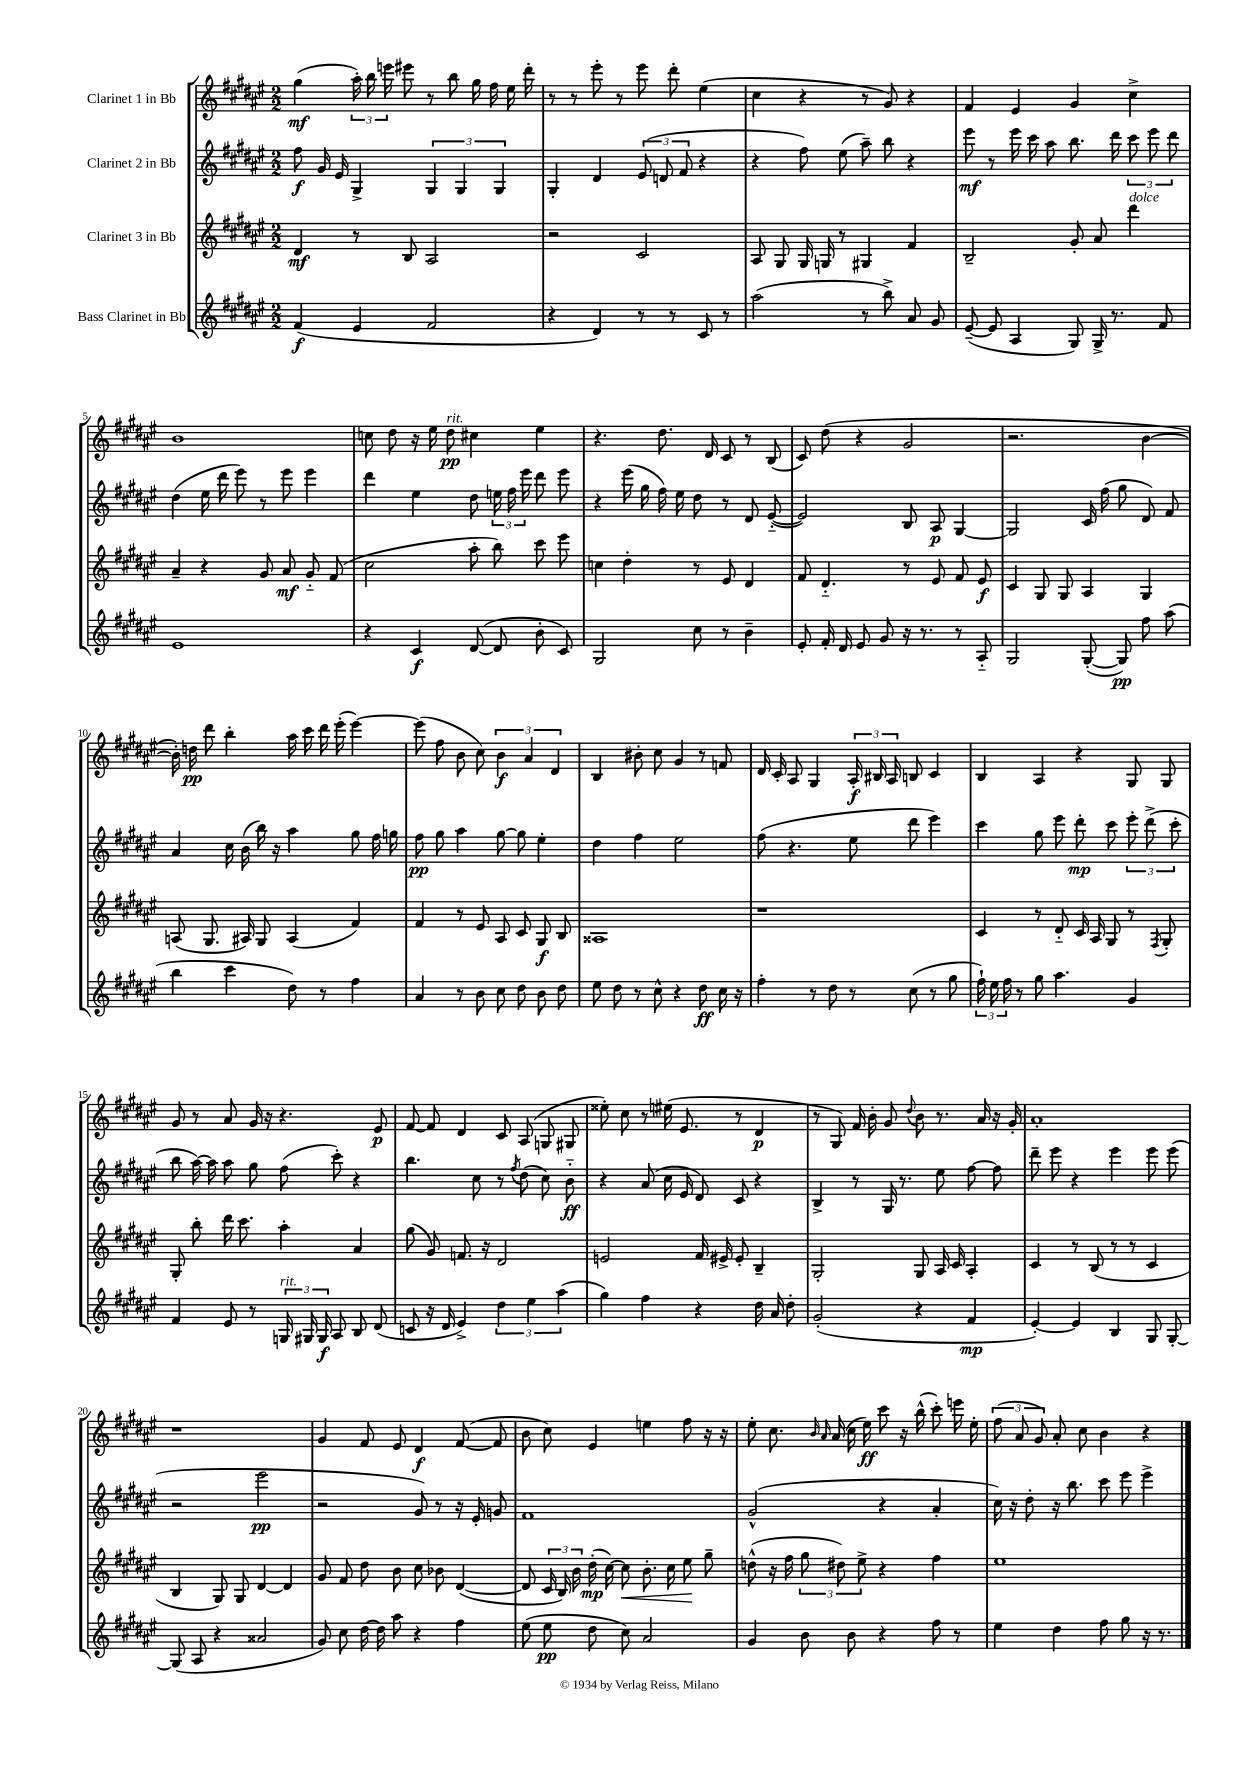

**kern	**dynam	**kern	**dynam	**kern	**dynam	**kern	**dynam
*part4	*part4	*part3	*part3	*part2	*part2	*part1	*part1
*staff4	*staff4	*staff3	*staff3	*staff2	*staff2	*staff1	*staff1
*I"Bass Clarinet in Bb	*	*I"Clarinet 3 in Bb	*	*I"Clarinet 2 in Bb	*	*I"Clarinet 1 in Bb	*
*clefG2	*	*clefG2	*	*clefG2	*	*clefG2	*
*k[f#c#g#d#a#e#]	*	*k[f#c#g#d#a#e#]	*	*k[f#c#g#d#a#e#]	*	*k[f#c#g#d#a#e#]	*
*M2/2	*	*M2/2	*	*M2/2	*	*M2/2	*
=1	=1	=1	=1	=1	=1	=1	=1
(4f#/	f	4d#/	mf	8ff#\	f	(4gg#\	mf
.	.	.	.	16g#/	.	.	.
.	.	.	.	16e#/	.	.	.
4e#/	.	8r	.	4G#^/	.	24aa#'\)	.
.	.	.	.	.	.	24bb\	.
.	.	.	.	.	.	24eeen\	.
.	.	8B/	.	.	.	8eee#X\	.
2f#/	.	2A#/	.	6G#/	.	8r	.
.	.	.	.	.	.	8bb\	.
.	.	.	.	6G#/	.	.	.
.	.	.	.	.	.	16gg#\	.
.	.	.	.	.	.	16ff#\	.
.	.	.	.	6G#/	.	.	.
.	.	.	.	.	.	16ee#\	.
.	.	.	.	.	.	16ddd#'\	.
=2	=2	=2	=2	=2	=2	=2	=2
4r	.	2r	.	4G#'/	.	8r	.
.	.	.	.	.	.	8r	.
4d#/)	.	.	.	4d#/	.	8eee#'\	.
.	.	.	.	.	.	8r	.
8r	.	2c#/	.	(12e#/	.	8eee#\	.
.	.	.	.	12dn/	.	.	.
8r	.	.	.	.	.	8ddd#'\	.
.	.	.	.	12f#/	.	.	.
8c#/	.	.	.	4r	.	(4ee#\	.
8r	.	.	.	.	.	.	.
=3	=3	=3	=3	=3	=3	=3	=3
(2aa#\	.	8A#/	.	4r	.	4cc#\	.
.	.	8G#/	.	.	.	.	.
.	.	16G#/	.	8ff#\)	.	4r	.
.	.	16Gn/	.	.	.	.	.
.	.	8r	.	(8ee#\	.	.	.
8r	.	4G#X/	.	8aa#~\)	.	8r	.
8bb^\)	.	.	.	8bb\	.	8g#/)	.
8a#/	.	4f#/	.	4r	.	4r	.
8g#/	.	.	.	.	.	.	.
=4	=4	=4	=4	=4	=4	=4	=4
([8e#~/	.	2B~/	.	8eee#\	mf	4f#/	.
8e#/]	.	.	.	8r	.	.	.
4A#/	.	.	.	16eee#\	.	4e#/	.
.	.	.	.	16ccc#\	.	.	.
.	.	.	.	8aa#\	.	.	.
8G#/)	.	8g#'/	.	8.bb\	.	4g#/	.
16G#^/	.	8a#/	.	.	.	.	.
8.r	.	.	.	16ddd#\	.	.	.
!	!	!LO:TX:a:i:t=dolce	!	!	!	!	!
.	.	4ddd#\	.	12ccc#\	.	4cc#^\	.
.	.	.	.	12eee#\	.	.	.
8f#/	.	.	.	.	.	.	.
.	.	.	.	12ddd#\	.	.	.
!!LO:LB:g=z
=5	=5	=5	=5	=5	=5	=5	=5
1e#	.	4a#~/	.	(4dd#\	.	1b	.
.	.	4r	.	16ee#\	.	.	.
.	.	.	.	16ddd#\	.	.	.
.	.	.	.	8eee#\)	.	.	.
.	.	8g#/	.	8r	.	.	.
.	.	8a#/	mf	8eee#\	.	.	.
.	.	8g#/	.	4eee#\	.	.	.
.	.	(8f#/	.	.	.	.	.
=6	=6	=6	=6	=6	=6	=6	=6
4r	.	2cc#\	.	4ddd#\	.	8ccn\	.
.	.	.	.	.	.	8dd#\	.
4c#/	f	.	.	4ee#\	.	16r	.
.	.	.	.	.	.	16ee#\	.
!	!	!	!	!	!	!LO:TX:a:i:t=rit.	!
.	.	.	.	.	.	8dd#\	pp
([8d#/	.	8aa#'\	.	8dd#\	.	4cc#X\	.
8d#/]	.	8bb\)	.	24een\	.	.	.
.	.	.	.	24ff#\	.	.	.
.	.	.	.	24eee#\	.	.	.
8b'\	.	8ccc#\	.	8ddd#\	.	4ee#\	.
8c#/)	.	8eee#\	.	8eee#\	.	.	.
=7	=7	=7	=7	=7	=7	=7	=7
2G#/	.	4ccn\	.	4r	.	4.r	.
.	.	4dd#'\	.	(16eee#\	.	.	.
.	.	.	.	16gg#\	.	.	.
.	.	.	.	16ff#\)	.	8.dd#\	.
.	.	.	.	16ee#\	.	.	.
8cc#\	.	8r	.	8dd#\	.	.	.
.	.	.	.	.	.	16d#/	.
8r	.	8e#/	.	8r	.	8c#/	.
4b~\	.	4d#/	.	8d#/	.	8r	.
.	.	.	.	([8e#/	.	(8B/	.
=8	=8	=8	=8	=8	=8	=8	=8
8e#'/	.	8f#/	.	2e#/])	.	8c#/)	.
16f#'/	.	4.d#/	.	.	.	(8dd#\	.
16d#/	.	.	.	.	.	.	.
8e#/	.	.	.	.	.	4r	.
8g#/	.	.	.	.	.	.	.
16r	.	8r	.	8B/	.	2g#/	.
8.r	.	.	.	.	.	.	.
.	.	8e#/	.	8A#/	p	.	.
8r	.	8f#/	.	[4G#/	.	.	.
8A#/	.	8e#/	f	.	.	.	.
=9	=9	=9	=9	=9	=9	=9	=9
2G#/	.	4c#/	.	2G#/]	.	2.r	.
.	.	8G#/	.	.	.	.	.
.	.	8G#/	.	.	.	.	.
([8G#'/	.	4A#/	.	16c#/	.	.	.
.	.	.	.	(16ff#\	.	.	.
8G#/])	pp	.	.	8gg#\	.	.	.
8ff#\	.	4G#/	.	8d#/)	.	[4b\	.
(8aa#\	.	.	.	8f#/	.	.	.
!!LO:LB:g=z
=10	=10	=10	=10	=10	=10	=10	=10
4bb\	.	(8An/	.	4a#/	.	16b'\])	.
.	.	.	.	.	.	16ddn\	pp
.	.	8.G#/	.	.	.	8ddd#\	.
4ccc#\	.	.	.	16cc#\	.	4bb'\	.
.	.	16A#X/)	.	(16b\	.	.	.
.	.	8G#/	.	16bb\)	.	.	.
.	.	.	.	16r	.	.	.
8dd#\)	.	(4A#/	.	4aa#\	.	16aa#\	.
.	.	.	.	.	.	16ccc#\	.
8r	.	.	.	.	.	16ddd#\	.
.	.	.	.	.	.	(16eee#'\	.
4ff#\	.	4f#/)	.	8gg#\	.	[4eee#\)	.
.	.	.	.	16ff#\	.	.	.
.	.	.	.	16ggn\	.	.	.
=11	=11	=11	=11	=11	=11	=11	=11
4a#/	.	4f#/	.	8ff#\	pp	(8eee#\]	.
.	.	.	.	8gg#\	.	8ff#\	.
8r	.	8r	.	4aa#\	.	8b\	.
8b\	.	8e#/	.	.	.	8cc#\)	.
8cc#\	.	8A#/	.	[8gg#\	.	6b\	f
8dd#\	.	8c#/	.	8gg#\]	.	.	.
.	.	.	.	.	.	6a#/	.
8b\	.	8G#/	f	4ee#'\	.	.	.
.	.	.	.	.	.	6d#/	.
8dd#\	.	8B/	.	.	.	.	.
=12	=12	=12	=12	=12	=12	=12	=12
8ee#\	.	1A##X	.	4dd#\	.	4B/	.
8dd#\	.	.	.	.	.	.	.
8r	.	.	.	4ff#\	.	8b#X'\	.
8cc#^^\	.	.	.	.	.	8cc#\	.
4r	.	.	.	2ee#\	.	4g#/	.
8dd#\	ff	.	.	.	.	8r	.
16cc#\	.	.	.	.	.	8fn/	.
16r	.	.	.	.	.	.	.
=13	=13	=13	=13	=13	=13	=13	=13
4ff#'\	.	1r	.	(8ff#\	.	16d#/	.
.	.	.	.	.	.	16c#'/	.
.	.	.	.	4.r	.	8A#/	.
8r	.	.	.	.	.	4G#/	.
8dd#\	.	.	.	.	.	.	.
8r	.	.	.	8ee#\	.	24A#'/	f
.	.	.	.	.	.	24B#X/	.
.	.	.	.	.	.	24A#/	.
(8cc#\	.	.	.	8ddd#\	.	8Bn/	.
8r	.	.	.	4eee#\)	.	4c#/	.
8gg#\	.	.	.	.	.	.	.
=14	=14	=14	=14	=14	=14	=14	=14
24ff#`\)	.	4c#/	.	4ccc#\	.	4B/	.
24ee#\	.	.	.	.	.	.	.
24ff#\	.	.	.	.	.	.	.
8r	.	.	.	.	.	.	.
8gg#\	.	8r	.	8gg#\	.	4A#/	.
4.aa#\	.	8d#/	.	8eee#\	.	.	.
.	.	16c#/	.	8ddd#'\	mp	4r	.
.	.	16A#/	.	.	.	.	.
.	.	8G#/	.	8ccc#\	.	.	.
4g#/	.	8r	.	12eee#'\	.	8G#/	.
.	.	.	.	(12ddd#^\	.	.	.
.	.	8qF#/	.	.	.	.	.
.	.	8G#'/	.	.	.	8G#/	.
.	.	.	.	12ccc#'\	.	.	.
!!LO:LB:g=z
=15	=15	=15	=15	=15	=15	=15	=15
4f#/	.	8G#'/	.	8bb\	.	8g#/	.
.	.	8bb'\	.	[16aa#\)	.	8r	.
.	.	.	.	16aa#\]	.	.	.
8e#/	.	16ddd#\	.	8aa#\	.	8a#/	.
.	.	8.ccc#\	.	.	.	.	.
8r	.	.	.	8gg#\	.	16g#/	.
.	.	.	.	.	.	16r	.
!LO:TX:a:i:t=rit.	!	!	!	!	!	!	!
24Gn/	.	4aa#'\	.	(8ff#\	.	4.r	.
24G#X/	.	.	.	.	.	.	.
24G#/	f	.	.	.	.	.	.
8A#/	.	.	.	8ccc#'\)	.	.	.
8B/	.	4a#/	.	4r	.	.	.
(8d#/	.	.	.	.	.	8e#/	p
=16	=16	=16	=16	=16	=16	=16	=16
8cn/	.	(8gg#\	.	4.bb\	.	[8f#/	.
16r	.	8g#/)	.	.	.	8f#/]	.
16d#/	.	.	.	.	.	.	.
4e#^/)	.	8.fn/	.	.	.	4d#/	.
.	.	.	.	8cc#\	.	.	.
.	.	16r	.	.	.	.	.
6dd#\	.	2d#/	.	8r	.	8c#/	.
.	.	.	.	8qff#/	.	.	.
.	.	.	.	(8dd#\	.	(8A#/	.
6ee#\	.	.	.	.	.	.	.
.	.	.	.	8cc#\)	.	8Gn/	.
(6aa#\	.	.	.	.	.	.	.
.	.	.	.	8b\	ff	8G#X/	.
=17	=17	=17	=17	=17	=17	=17	=17
4gg#\)	.	2en/	.	4r	.	8ee##X'\)	.
.	.	.	.	.	.	8cc#\	.
4ff#\	.	.	.	(8a#/	.	8r	.
.	.	.	.	16cc#\	.	(16ee#X\	.
.	.	.	.	16e#/	.	8.e#/	.
4r	.	16f#/	.	8d#/)	.	.	.
.	.	16e#X^/	.	.	.	.	.
.	.	8e#'/	.	8c#/	.	8r	.
16dd#\	.	4B~/	.	4r	.	4d#/	p
16a#/	.	.	.	.	.	.	.
8dd#'\	.	.	.	.	.	.	.
=18	=18	=18	=18	=18	=18	=18	=18
(2g#'/	.	2G#'/	.	4B^/	.	8r	.
.	.	.	.	.	.	8G#/)	.
.	.	.	.	8r	.	16f#/	.
.	.	.	.	.	.	16b'\	.
.	.	.	.	16G#/	.	8g#/	.
.	.	.	.	8.r	.	.	.
.	.	.	.	.	.	8qqdd#/	.
4r	.	8G#/	.	.	.	8b\	.
.	.	16A#/	.	8ee#\	.	8.r	.
.	.	16c#/	.	.	.	.	.
4f#/	mp	4A#'/	.	[8ff#\	.	.	.
.	.	.	.	.	.	16a#/	.
.	.	.	.	8ff#\]	.	16r	.
.	.	.	.	.	.	16g#'/	.
=19	=19	=19	=19	=19	=19	=19	=19
[4e#'/)	.	4c#/	.	8ddd#~\	.	1a#'	.
.	.	.	.	8eee#\	.	.	.
4e#/]	.	8r	.	4r	.	.	.
.	.	(8B/	.	.	.	.	.
4B/	.	8r	.	4eee#\	.	.	.
.	.	8r	.	.	.	.	.
8G#/	.	4c#/	.	8eee#\	.	.	.
[8G#'/	.	.	.	(8eee#\	.	.	.
!!LO:LB:g=z
=20	=20	=20	=20	=20	=20	=20	=20
(8G#/]	.	4B/	.	2r	.	1r	.
8A#/	.	.	.	.	.	.	.
4r	.	8G#/)	.	.	.	.	.
.	.	8G#/	.	.	.	.	.
2a##X/	.	[4d#/	.	2eee#\	pp	.	.
.	.	4d#/]	.	.	.	.	.
=21	=21	=21	=21	=21	=21	=21	=21
8g#/)	.	8g#/	.	2r	.	4g#/	.
8cc#\	.	8f#/	.	.	.	.	.
[16dd#\	.	8dd#\	.	.	.	8f#/	.
16dd#\]	.	.	.	.	.	.	.
8aa#\	.	8b\	.	.	.	8e#/	.
4r	.	8cc#\	.	8g#/)	.	4d#/	f
.	.	8b-X\	.	8r	.	.	.
4ff#\	.	([4d#/	.	16r	.	([8f#/	.
.	.	.	.	16e#'/	.	.	.
.	.	.	.	8gn/	.	8f#/]	.
=22	=22	=22	=22	=22	=22	=22	=22
(8ee#\	.	8d#/]	.	1f#	.	8b\	.
8ee#\	pp	24c#/	.	.	.	8cc#\)	.
.	.	24B/)	.	.	.	.	.
.	.	24b\	.	.	.	.	.
8dd#\	.	(16dd#'\	mp	.	.	4e#/	.
.	.	[16cc#\)	.	.	.	.	.
!	!	!	!LO:HP:b	!	!	!	!
8cc#\)	.	8cc#\]	<	.	.	.	.
2a#/	.	8.b'\	.	.	.	4een\	.
.	.	16cc#\	.	.	.	.	.
.	.	8ee#\	.	.	.	8ff#\	.
.	.	8gg#~\	[	.	.	16r	.
.	.	.	.	.	.	16r	.
=23	=23	=23	=23	=23	=23	=23	=23
4g#/	.	(8ddn^^\	.	(2g#^^/	.	8ee#'\	.
.	.	16r	.	.	.	8.cc#\	.
.	.	16ff#\	.	.	.	.	.
8b\	.	12gg#\	.	.	.	.	.
.	.	.	.	.	.	16qqb/	.
.	.	.	.	.	.	16qqa#/	.
.	.	.	.	.	.	(16a#/	.
.	.	12dd#X\)	.	.	.	.	.
8b\	.	.	.	.	.	16cc#\	.
.	.	12ee#^\	.	.	.	.	.
.	.	.	.	.	.	16ee#\)	ff
4r	.	4r	.	4r	.	8ccc#\	.
.	.	.	.	.	.	16r	.
.	.	.	.	.	.	(16bb^^\	.
8ff#\	.	4ff#\	.	4a#'/	.	8ccc#'\)	.
8r	.	.	.	.	.	16eeen\	.
.	.	.	.	.	.	16ee#'\	.
=24	=24	=24	=24	=24	=24	=24	=24
4ee#\	.	1ee#	.	16cc#\)	.	(12ff#\	.
.	.	.	.	16r	.	.	.
.	.	.	.	.	.	12a#/	.
.	.	.	.	8dd#'\	.	.	.
.	.	.	.	.	.	12g#/)	.
4dd#\	.	.	.	16r	.	8a#'/	.
.	.	.	.	8.bb\	.	.	.
.	.	.	.	.	.	8cc#\	.
8ff#\	.	.	.	8ccc#\	.	4b\	.
8gg#\	.	.	.	8eee#\	.	.	.
16r	.	.	.	4eee#^\	.	4r	.
8.r	.	.	.	.	.	.	.
==	==	==	==	==	==	==	==
*-	*-	*-	*-	*-	*-	*-	*-
